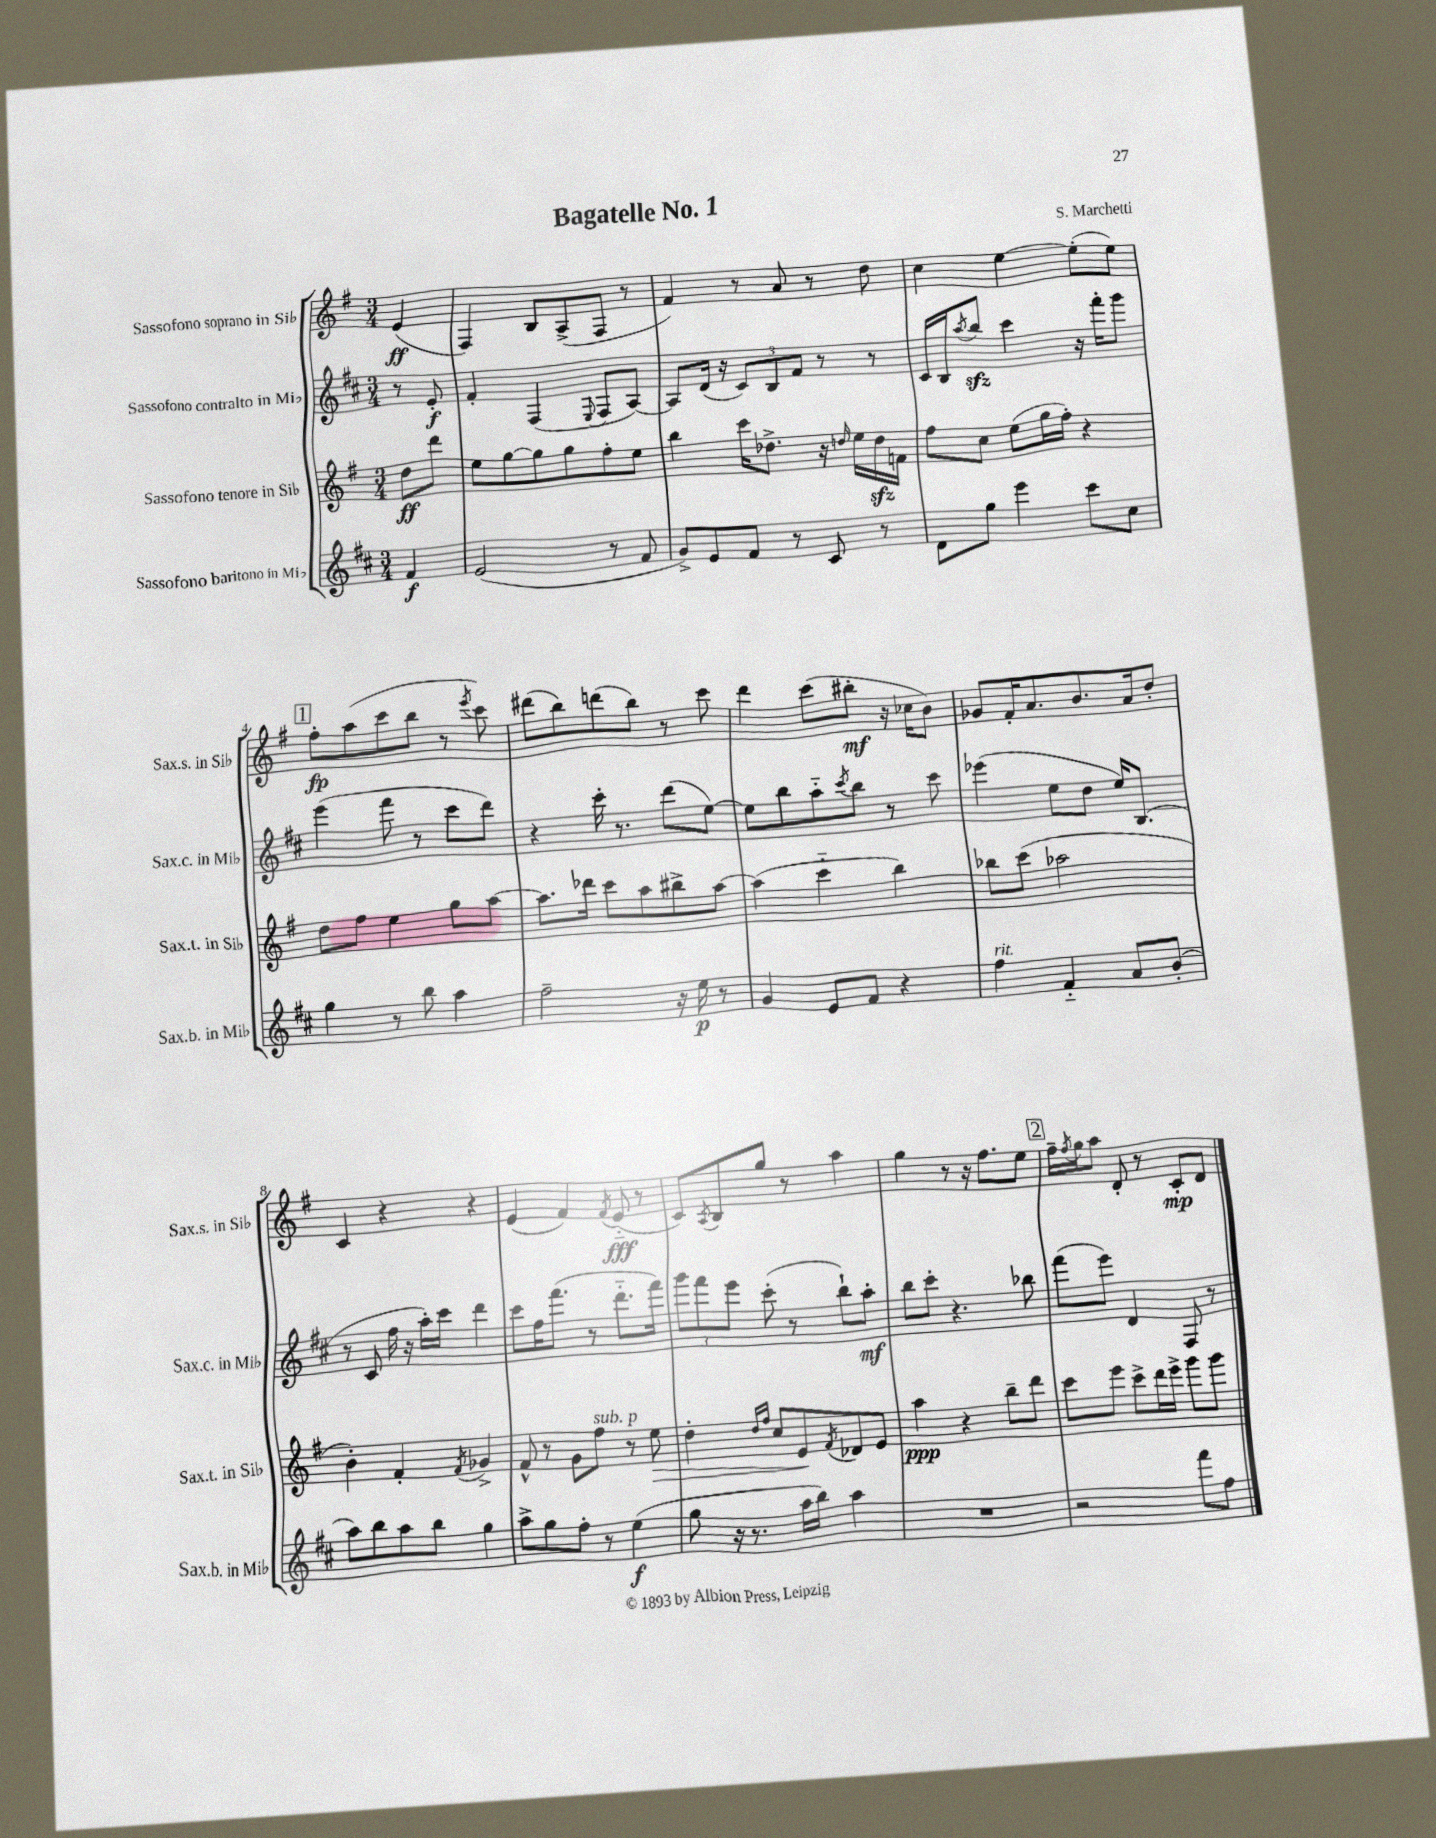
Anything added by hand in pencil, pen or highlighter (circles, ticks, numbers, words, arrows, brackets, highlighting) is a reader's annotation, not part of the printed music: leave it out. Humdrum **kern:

**kern	**dynam	**kern	**dynam	**kern	**dynam	**kern	**dynam
*part4	*part4	*part3	*part3	*part2	*part2	*part1	*part1
*staff4	*staff4	*staff3	*staff3	*staff2	*staff2	*staff1	*staff1
*I"Sassofono baritono in Mi♭	*	*I"Sassofono tenore in Si♭	*	*I"Sassofono contralto in Mi♭	*	*I"Sassofono soprano in Si♭	*
*I'Sax.b. in Mi♭	*	*I'Sax.t. in Si♭	*	*I'Sax.c. in Mi♭	*	*I'Sax.s. in Si♭	*
*clefG2	*	*clefG2	*	*clefG2	*	*clefG2	*
*k[f#c#]	*	*k[f#]	*	*k[f#c#]	*	*k[f#]	*
*M3/4	*	*M3/4	*	*M3/4	*	*M3/4	*
=	=	=	=	=	=	=	=
4f#/	f	8dd\L	ff	8r	.	(4e/	ff
.	.	8ddd\J	.	8e'/	f	.	.
=1	=1	=1	=1	=1	=1	=1	=1
(2e/	.	8ee\L	.	4f#'/	.	4F#/)	.
.	.	[8gg\	.	.	.	.	.
.	.	8gg\]	.	(4F#/	.	8B/L	.
.	.	8gg\	.	.	.	(8A^/	.
.	.	.	.	8qqE/	.	.	.
8r	.	8ff#'\	.	8F#/L	.	8F#/J	.
8f#/	.	8ee\J	.	[8A/J)	.	8r	.
=2	=2	=2	=2	=2	=2	=2	=2
8g^/L)	.	4bb\	.	8A/L]	.	4f#/)	.
8e/	.	.	.	(16d/Jk	.	.	.
.	.	.	.	16r	.	.	.
8f#/J	.	16ccc\KL	.	12c#/L)	.	8r	.
.	.	8.dd-X^\J	.	.	.	.	.
.	.	.	.	12B/	.	.	.
8r	.	.	.	.	.	8a/	.
.	.	.	.	12f#/J	.	.	.
8c#/	.	16r	.	8r	.	8r	.
.	.	16qqddn/	.	.	.	.	.
.	.	16ee\LL	.	.	.	.	.
8r	.	16ddzz\	.	8r	.	8dd\	.
.	.	16fn\JJ	.	.	.	.	.
=3	=3	=3	=3	=3	=3	=3	=3
8d\L	.	8ff#\L	.	16c#/LL	.	4cc\	.
.	.	.	.	16B/J	.	.	.
.	.	.	.	8qaa/	.	.	.
8gg\J	.	8cc\J	.	8bbzz/J	.	.	.
4eee\	.	(8ee\L	.	4ccc#\	.	[4ee\	.
.	.	16gg\L	.	.	.	.	.
.	.	16ff#'\JJ)	.	.	.	.	.
8ccc#\L	.	4r	.	16r	.	(8ee'\L]	.
.	.	.	.	16fff#'\KL	.	.	.
8cc#\J	.	.	.	8ggg\J	.	8ee\J)	.
!!LO:LB:g=z
!!LO:REH:place=s1:t=1
=4	=4	=4	=4	=4	=4	=4	=4
4gg\	.	8dd\L	.	(4eee\	.	8ff#'\L	fp
.	.	8ff#\J	.	.	.	(8aa\	.
8r	.	4ee\	.	8fff#\	.	8ccc\	.
8bb\	.	.	.	8r	.	8bb\J	.
4aa\	.	8gg\L	.	8ccc#\L	.	8r	.
.	.	.	.	.	.	8qeee/	.
.	.	[8aa\J	.	8ddd\J)	.	8ccc\)	.
=5	=5	=5	=5	=5	=5	=5	=5
2ff#~\	.	8.aa\L]	.	4r	.	(8ddd#X\L	.
.	.	.	.	.	.	8bb\)	.
.	.	16ddd-X\Jk	.	.	.	.	.
.	.	8ccc\L	.	16ccc#'\	.	(8dddn\	.
.	.	.	.	8.r	.	.	.
.	.	8aa\	.	.	.	8bb\J)	.
16r	.	8bb#X^\	.	(8ddd\L	.	8r	.
16ee\	p	.	.	.	.	.	.
8r	.	[8aa\J	.	[8ee\J)	.	8ccc\	.
=6	=6	=6	=6	=6	=6	=6	=6
4g/	.	(4aa\]	.	8ee\L]	.	4ddd\	.
.	.	.	.	8bb\	.	.	.
8e/L	.	4ccc\	.	8aa\	.	(8ccc\L	.
.	.	.	.	8qccc#/	.	.	.
8f#/J	.	.	.	8bb\J	.	8bb#X'\J	mf
4r	.	4bb\)	.	8r	.	16r	.
.	.	.	.	.	.	16cc-X\KL	.
.	.	.	.	8ccc#\	.	8b\J)	.
=7	=7	=7	=7	=7	=7	=7	=7
!LO:TX:a:i:t=rit.	!	!	!	!	!	!	!
4ff#\	.	8bb-X\L	.	(4eee-X\	.	8g-X/L	.
.	.	(8ccc\J	.	.	.	16f#'/K	.
.	.	.	.	.	.	8.a/	.
4f#/	.	2aa-X\	.	8ee\L	.	.	.
.	.	.	.	8dd\J	.	8.b/	.
8a/L	.	.	.	16ee/KL)	.	.	.
.	.	.	.	(8.B/J	.	16a/k	.
(8b'/J	.	.	.	.	.	8dd'/J	.
!!LO:LB:g=z
=8	=8	=8	=8	=8	=8	=8	=8
8aa\L)	.	4b'\)	.	8r	.	4c/	.
8bb\	.	.	.	8c#/	.	.	.
8aa\	.	4f#'/	.	16ff#\	.	4r	.
.	.	.	.	16r	.	.	.
8bb\J	.	.	.	16aa'\LL)	.	.	.
.	.	.	.	16ccc#\JJ	.	.	.
.	.	8qf#/	.	.	.	.	.
4gg\	.	4g-X^/	.	4ddd\	.	4r	.
=9	=9	=9	=9	=9	=9	=9	=9
8aa^\L	.	8f#^^/	.	8ccc#\L	.	(4e/	.
8gg\	.	8r	.	16ff#\K	.	.	.
.	.	.	.	(8.fff#\J	.	.	.
8ff#'\J	.	8g\L	.	.	.	4f#/)	.
!	!	!LO:TX:a:i:t=sub. p	!	!	!	!	!
8r	.	8ff#\J	.	8r	.	.	.
.	.	.	.	.	.	8qf#/	.
(4ee\	f	8r	.	8.ddd\L	.	(8e/	fff
!	!	!	!LO:HP:b	!	!	!	!
.	.	8ee\	>	.	.	8r	.
.	.	.	.	16fff#\Jk)	.	.	.
=10	=10	=10	=10	=10	=10	=10	=10
8gg\	.	4dd'\	.	12ggg\L	.	8c/L)	.
.	.	.	.	12fff#\	.	.	.
.	.	.	.	.	.	8qA/	.
16r	.	.	.	.	.	8B/	.
.	.	.	.	12eee\J	.	.	.
8.r	.	.	.	.	.	.	.
.	.	16qqdd/LL	.	.	.	.	.
.	.	16qqff#/JJ	.	.	.	.	.
.	.	8cc/L	.	(8ccc#'\	.	8gg/J	.
16aa\LL	.	8e/	.	8r	.	8r	.
16bb\JJ)	.	.	.	.	.	.	.
.	.	8qf#/	.	.	.	.	.
4aa\	.	8d-X/	]	8bb`\L)	.	4aa\	.
.	.	8e/J	.	8aa'\J	mf	.	.
=11	=11	=11	=11	=11	=11	=11	=11
2.r	.	4aa\	ppp	8bb\L	.	4gg\	.
.	.	.	.	8ccc#'\J	.	.	.
.	.	4r	.	4.r	.	8r	.
.	.	.	.	.	.	16r	.
.	.	.	.	.	.	8.ff#\L	.
.	.	8bb~\L	.	.	.	.	.
.	.	8ddd\J	.	8bb-X\	.	8ee\J	.
!!LO:REH:place=s1:t=2
=12	=12	=12	=12	=12	=12	=12	=12
2r	.	8ccc\L	.	(8fff#\L	.	16ff#~\LL	.
.	.	.	.	.	.	8qff#/	.
.	.	.	.	.	.	16gg\J	.
.	.	8eee\J	.	8eee\J)	.	8aa\J	.
.	.	8ccc^\L	.	4d/	.	8d'/	.
.	.	16ddd\L	.	.	.	8r	.
.	.	16eee^\JJ	.	.	.	.	.
8fff#\L	.	8ggg\L	.	8F#/	.	8c'/L	mp
8ff#\J	.	8ggg\J	.	8r	.	8d/J	.
==	==	==	==	==	==	==	==
*-	*-	*-	*-	*-	*-	*-	*-
